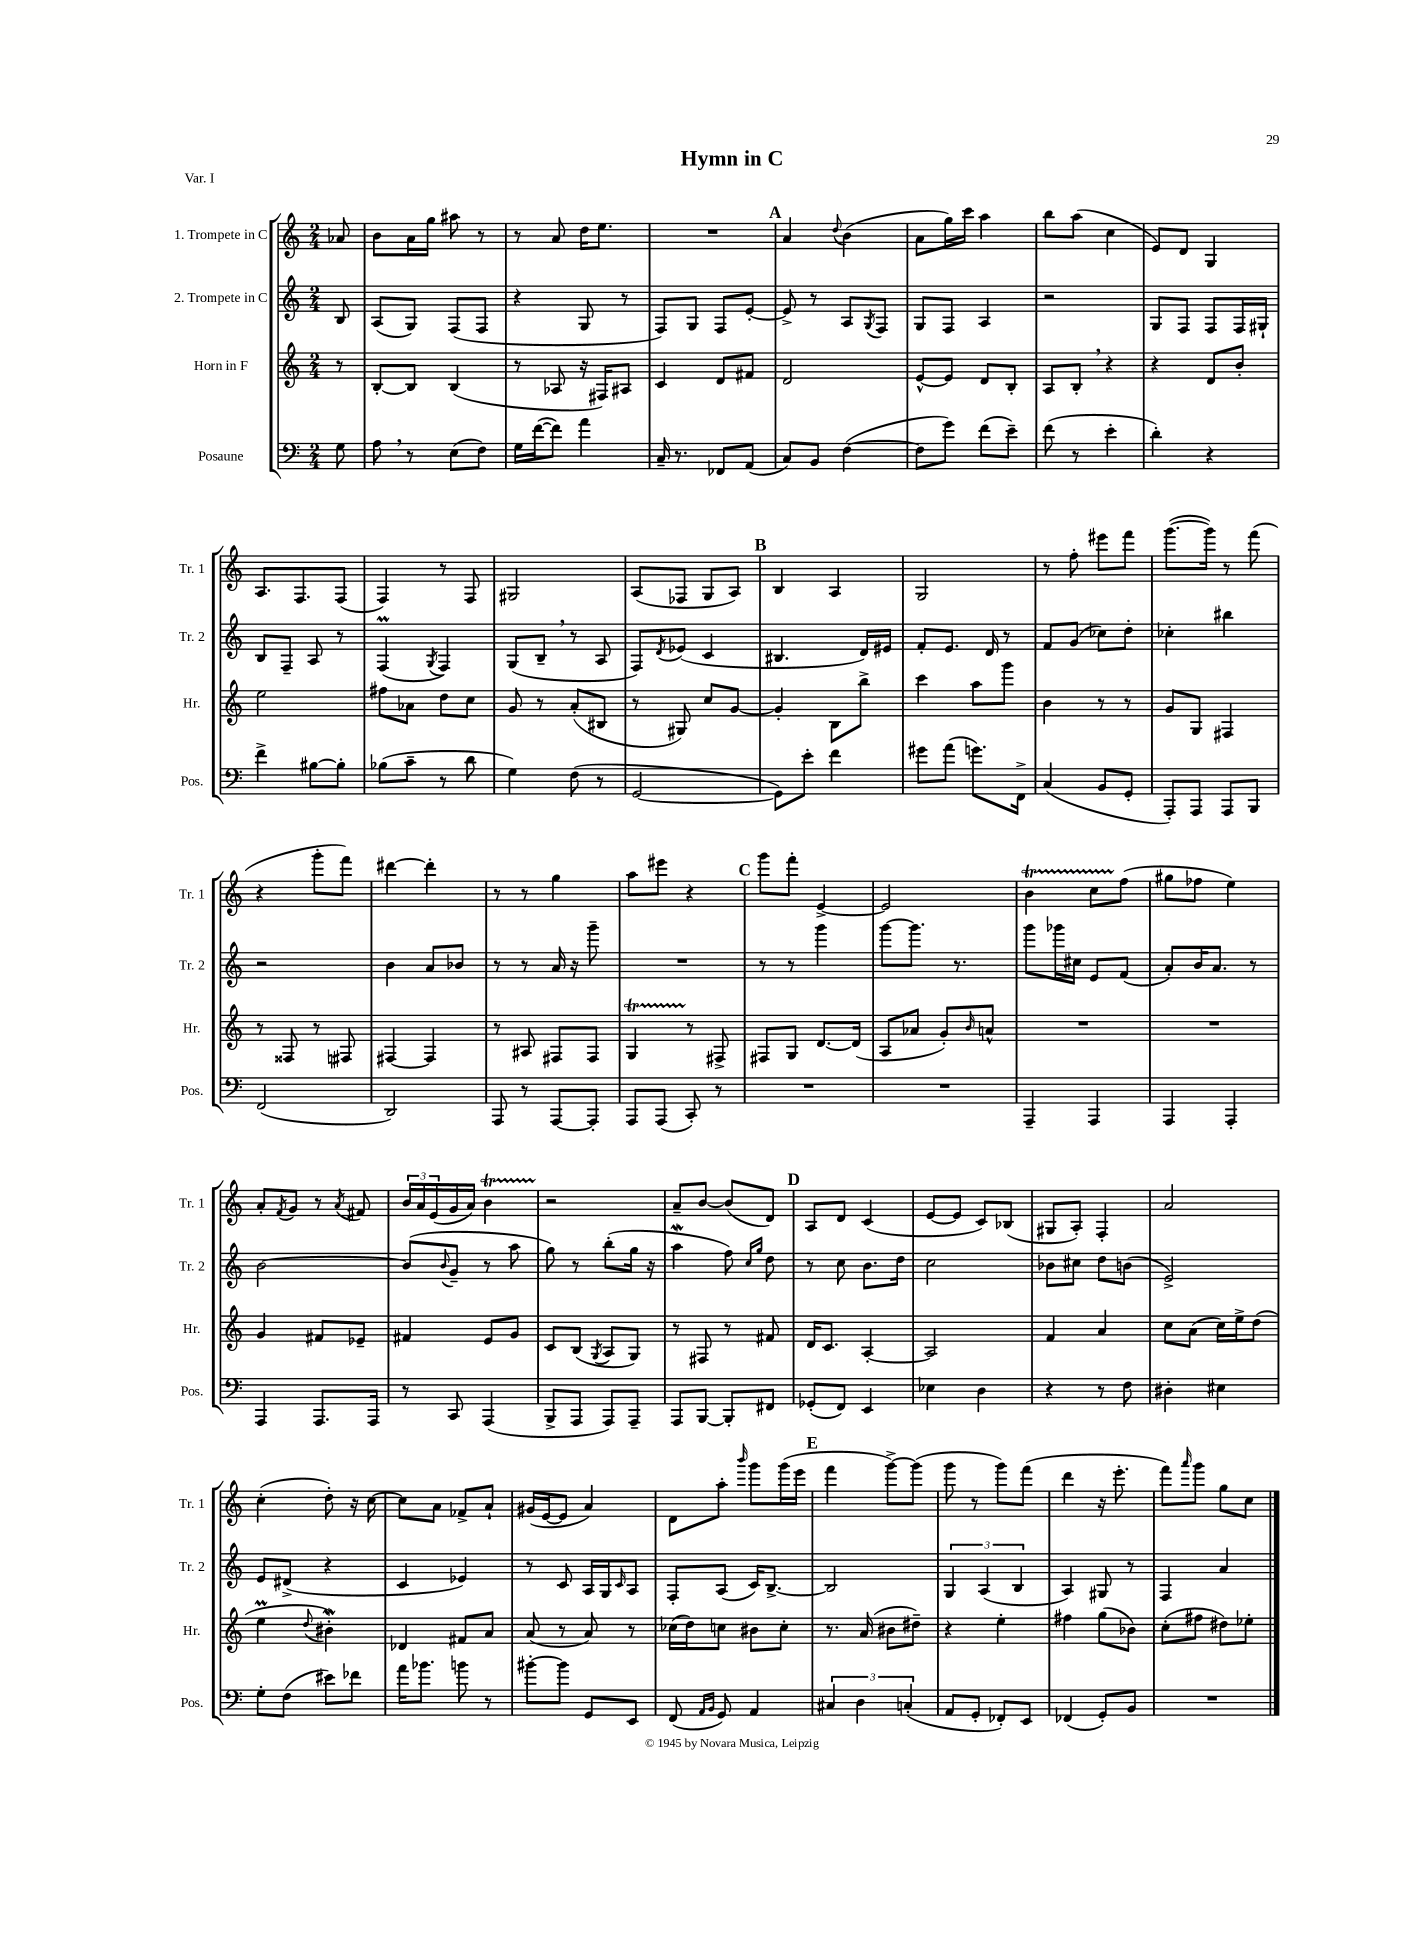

**kern	**kern	**kern	**kern
*staff4	*staff3	*staff2	*staff1
*clefF4	*clefG2	*clefG2	*clefG2
*k[]	*k[]	*k[]	*k[]
*M2/4	*M2/4	*M2/4	*M2/4
8G	8r	8B	8a-
=	=	=	=
8A	[8B'	(8A	8b
8r	8B]	8G)	16a
.	.	.	16gg
(8E	(4B	(8F	8aa#
8F)	.	8F	8r
=	=	=	=
16G	8r	4r	8r
([16f	.	.	.
8f])	8A-	.	8a
4a	16r	8G	16dd
.	16F#)	.	8.ee
.	8A#	8r	.
=	=	=	=
16C~	4c	8F)	2r
8.r	.	.	.
.	.	8G	.
8FF-	8d	8F	.
(8AA	8f#	[8e'	.
=	=	=	=
8C)	2d	8e^]	4a
8BB	.	8r	.
.	.	.	8qqdd
([4F	.	8A	(4b
.	.	8qG	.
.	.	8F	.
=	=	=	=
8F]	[8e^^	8G	8a
8g)	8e]	8F	16gg)
.	.	.	16ccc
(8f	8d	4A	4aa
8e~)	8B'	.	.
=	=	=	=
(8f	8A	2r	8bb
8r	8B'	.	(8aa
4e'	4r	.	4cc
=	=	=	=
4d')	4r	8G	8e)
.	.	8F	8d
4r	8d	8F	4G
.	8b'	16F	.
.	.	16G#`	.
=	=	=	=
4f^	2ee	8B	8.A
.	.	8F~	.
.	.	.	8.F
[8B#	.	8A	.
8B#']	.	8r	(8F
=	=	=	=
(8B-	8ff#	(4F	4F)
8c~	8a-	.	.
.	.	8qG	.
8r	8dd	4F)	8r
8d	8cc	.	8F
=	=	=	=
4G)	8g	(8G	2G#
.	8r	8B~	.
(8F	(8a'	8r	.
8r	8B#	8A	.
=	=	=	=
[2GG	8r	8F)	(8A
.	.	8qd	.
.	8G#)	(8e-	8F-
.	8cc	4c	8G
.	[8g	.	8A)
=	=	=	=
8GG])	4g']	4.B#	4B
8e'	.	.	.
4f	8B	.	4A
.	8bb^	16d)	.
.	.	16e#	.
=	=	=	=
8g#	4ccc	8f'	2G
(8a	.	8.e	.
8.g)	8aa	.	.
.	.	16d	.
.	8ggg	8r	.
16FF^	.	.	.
=	=	=	=
(4C	4b	8f	8r
.	.	(8g	8ff'
8BB	8r	8cc-)	8eee#
8GG'	8r	8dd'	8fff
=	=	=	=
8AAA')	8g	4cc-'	([8.ggg
8AAA	8G	.	.
.	.	.	16ggg])
8AAA	4F#	4bb#	8r
8BBB	.	.	(8fff
=	=	=	=
(2FF	8r	2r	4r
.	8F##	.	.
.	8r	.	8ggg'
.	8F#	.	8fff)
=	=	=	=
2DD)	[4F#	4b	[4ddd#
.	4F#]	8a	4ddd#']
.	.	8b-	.
=	=	=	=
8AAA	8r	8r	8r
8r	8A#	8r	8r
[8AAA	8F#	16a	4gg
.	.	16r	.
8AAA']	8F#	8ggg~	.
=	=	=	=
8AAA	4G	2r	8aa
(8AAA	.	.	8eee#
8CC')	8r	.	4r
8r	8F#^	.	.
=	=	=	=
2r	8F#	8r	8ggg
.	8G	8r	8fff'
.	[8.d	4ggg	[4e^
.	(16d]	.	.
=	=	=	=
2r	8A	[8ggg	2e]
.	8a-	8.ggg]	.
.	8g')	.	.
.	.	8.r	.
.	16qqb	.	.
.	8a^^	.	.
=	=	=	=
4AAA~	2r	8ggg	4b
.	.	16ggg-	.
.	.	16cc#	.
4AAA	.	8e	8cc
.	.	(8f	(8ff
=	=	=	=
4AAA	2r	8a')	8gg#
.	.	16b	8ff-
.	.	8.a	.
4AAA'	.	.	4ee)
.	.	8r	.
=	=	=	=
4AAA	4g	[2b	8a'
.	.	.	8qf
.	.	.	8g
8.AAA	8f#	.	8r
.	.	.	8qa
.	8e-~	.	8f#
16AAA	.	.	.
=	=	=	=
8r	4f#	(8b]	24b
.	.	.	24a
.	.	.	(24e
.	.	8qqb	.
8CC	.	8g~	16g
.	.	.	16a)
(4AAA	8e	8r	4b
.	8g	8aa	.
=	=	=	=
8BBB^	8c	8gg)	2r
8AAA	(8B	8r	.
.	8qG	.	.
8AAA)	8A	(8bb'	.
8AAA~	8G)	16gg	.
.	.	16r	.
=	=	=	=
8AAA	8r	4aa	8a~
[8BBB	8F#	.	[8b
8BBB']	8r	8ff)	(8b]
.	.	16qqcc	.
.	.	16qqgg	.
8FF#	8f#	8dd	8d)
=	=	=	=
(8GG-'	16d	8r	8A
.	8.c	.	.
8FF)	.	8cc	8d
4EE	[4A'	8.b	(4c
.	.	16dd	.
=	=	=	=
4E-	2A]	2cc	[8e
.	.	.	8e]
4D	.	.	8c)
.	.	.	(8B-
=	=	=	=
4r	4f	8b-	8G#
.	.	8cc#	8A')
8r	4a	8dd	4F'
8F	.	(8b	.
=	=	=	=
4D#'	8cc	2e^)	2a
.	(8a	.	.
4E#	16cc)	.	.
.	16ee^	.	.
.	(8dd	.	.
=	=	=	=
8G'	4ee	8e	(4cc'
(8F	.	(8d#^	.
.	8qqdd	.	.
8e#)	4b#')	4r	8dd')
8f-	.	.	16r
.	.	.	[16cc
=	=	=	=
16a	4d-	4c	8cc]
8.b-	.	.	.
.	.	.	8a
8b	8f#	4e-)	8f-^
8r	8a	.	8a`
=	=	=	=
[8b#'	(8a	8r	(16g#
.	.	.	[16e
8b#]	8r	8c	8e]
8GG	8a)	16A	4a)
.	.	16G	.
.	.	16qqc	.
8EE	8r	8A	.
=	=	=	=
(8FF	(16cc-	8F'	8d
.	16dd)	.	.
16qqAA	.	.	.
16qqBB	.	.	.
8GG)	8cc	(8A	8aa'
.	.	.	16qqbbb
4AA	8b#	16c)	8ggg
.	.	[8.B^	.
.	8cc'	.	(16ggg
.	.	.	16eee
=	=	=	=
6C#	8.r	2B]	4fff
6D	.	.	.
.	(16a	.	.
.	8b#	.	[8ggg^)
(6C'	.	.	.
.	8dd#~)	.	(8ggg]
=	=	=	=
8AA	4r	6G	8ggg
8GG'	.	.	8r
.	.	(6A	.
8FF-')	4ee'	.	8ggg)
.	.	6B	.
8EE	.	.	(8fff
=	=	=	=
(4FF-	4ff#	4A)	4ddd
8GG')	(8gg	8G#	16r
.	.	.	8.eee'
8BB	8b-)	8r	.
=	=	=	=
2r	(8cc'	4F	8fff)
.	.	.	16qqaaa
.	8ff#	.	8ggg
.	8dd#)	4a	8gg
.	8ee-'	.	8cc
==	==	==	==
*-	*-	*-	*-
